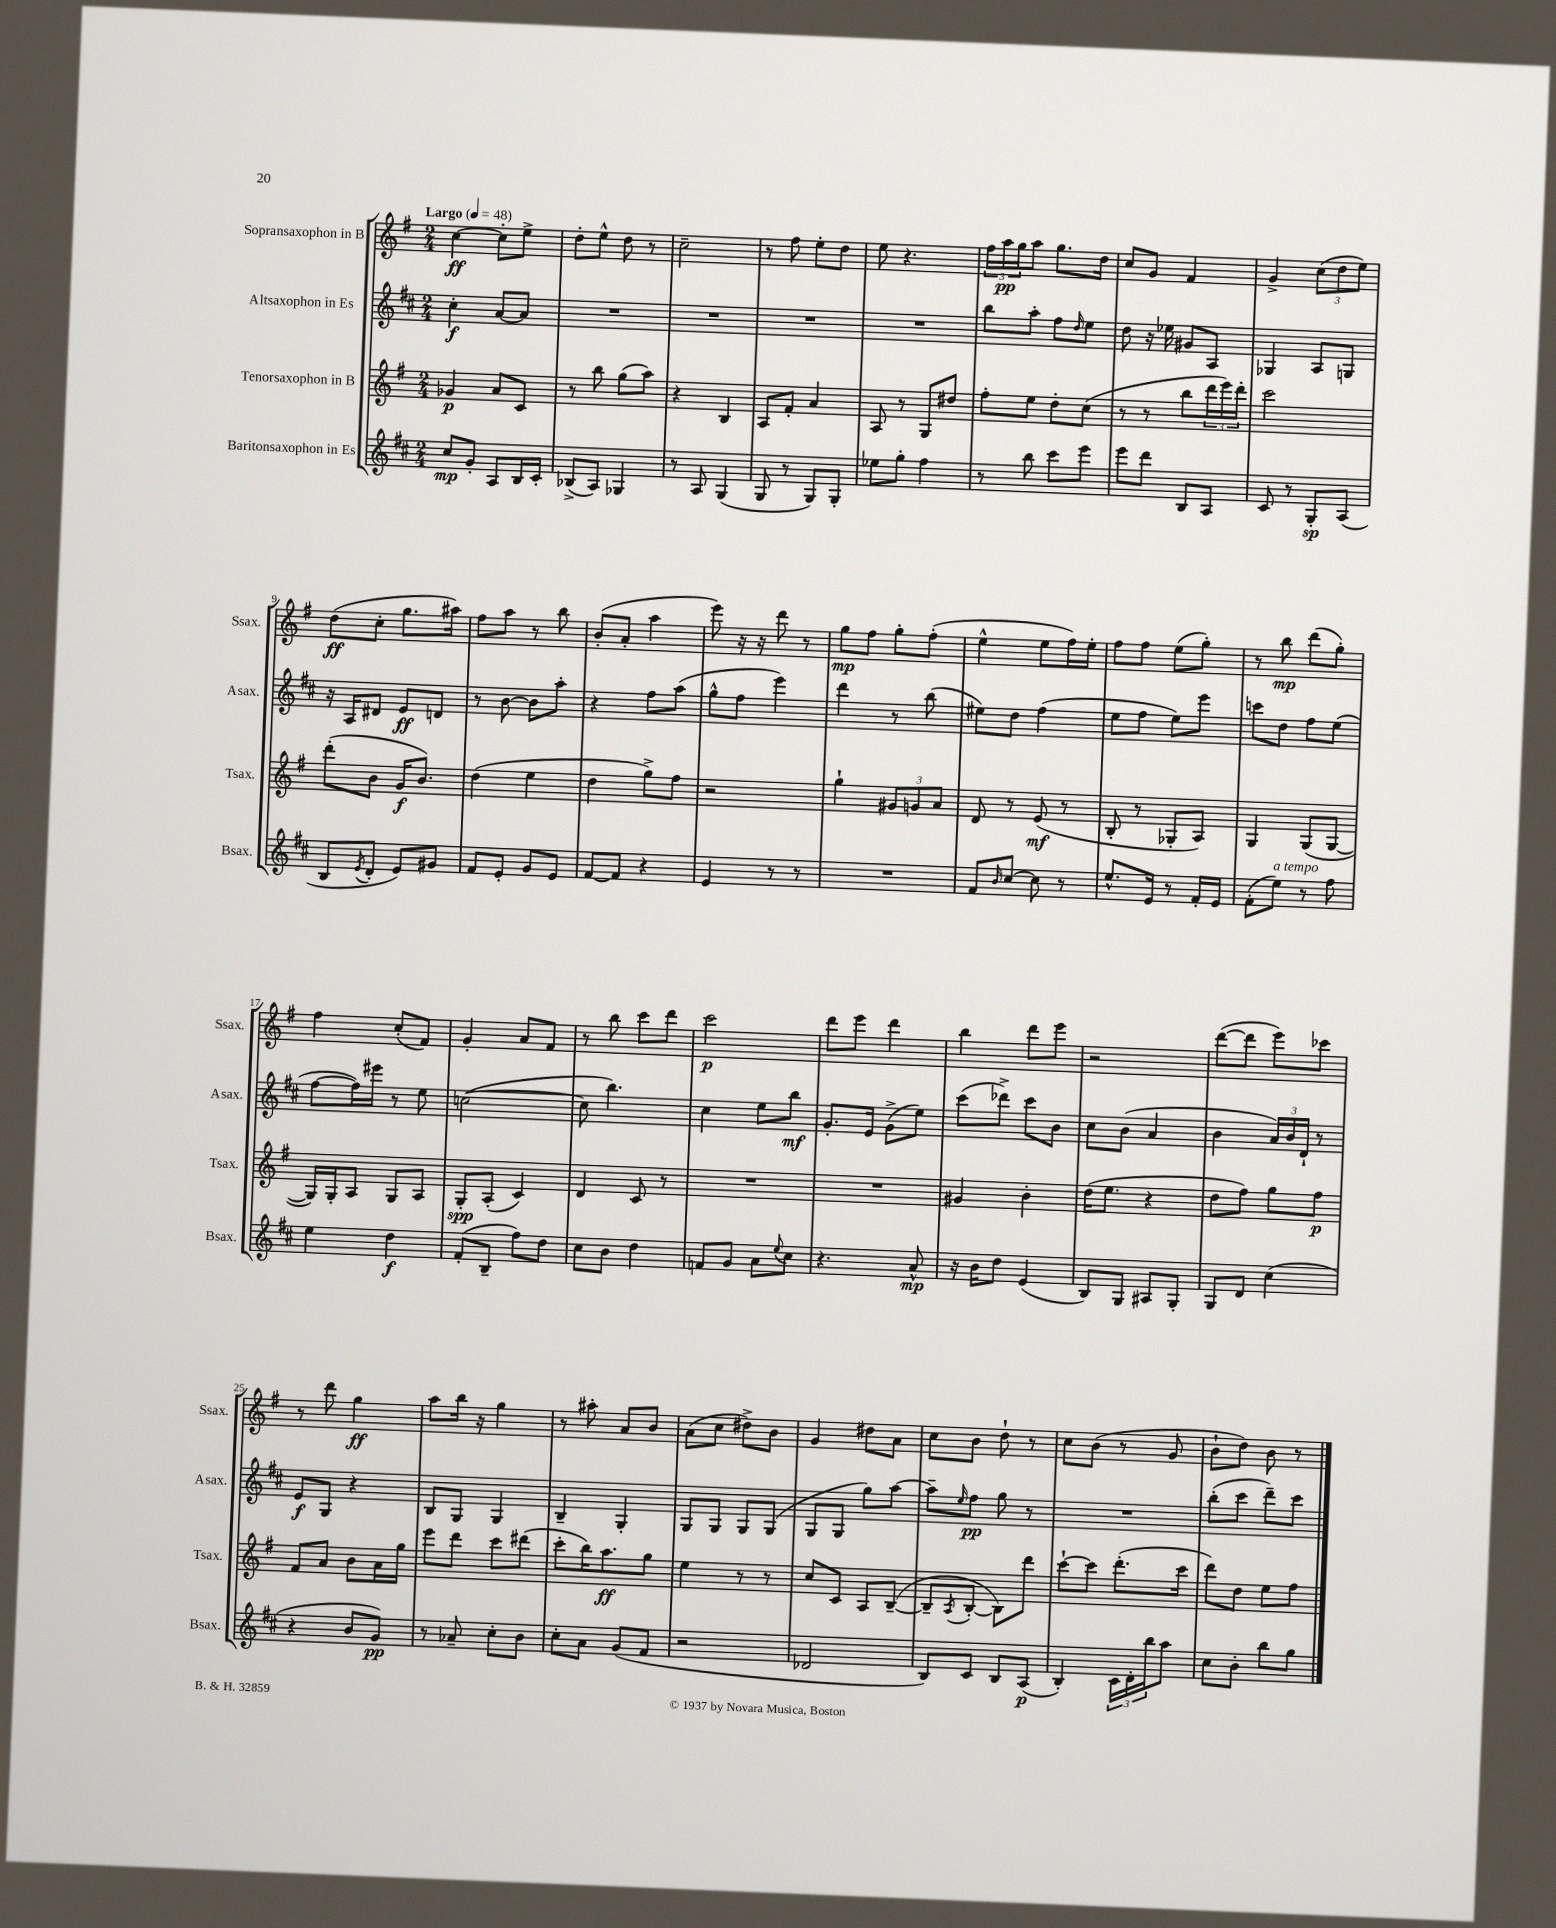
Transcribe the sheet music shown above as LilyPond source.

<<
\new StaffGroup <<
\new Staff = "s0" \with { instrumentName = "Sopransaxophon in B" shortInstrumentName = "Ssax." } {
    \clef treble \key g \major \numericTimeSignature \time 2/4 \tempo "Largo" 4 = 48
    c''4~\ff c''8-. e''8-> |
    d''8-. e''8-^ d''8 r8 |
    c''2-- |
    r8 fis''8 e''8-. d''8 |
    e''8 r4. |
    \tuplet 3/2 { fis''16 a''16\pp g''16 } a''8 g''8. d''16 |
    c''8 g'8 fis'4 |
    g'4-> \tuplet 3/2 { c''8( d''8 e''8) } |
    d''8\ff( c''8-. g''8. ais''16) |
    fis''8 a''8 r8 b''8 |
    b'8-.( a'8-. a''4 |
    e'''8) r16 r16 d'''8 r8 |
    g''8\mp fis''8 g''8-. fis''8-.( |
    e''4-^ e''8 fis''16) e''16-. |
    fis''8 fis''8 e''8( g''8-.) |
    r8 b''8\mp d'''8( g''8-.) |
    fis''4 c''8-.( fis'8) |
    g'4-. a'8 fis'8 |
    r8 b''8 c'''8 d'''8 |
    c'''2\p |
    d'''8 e'''8 d'''4 |
    b''4 d'''8 e'''8 |
    r2 |
    d'''8~( d'''8 e'''8) ces'''8 |
    r8 d'''8 g''4\ff |
    a''8 b''16 r16 g''4 |
    r8 ais''8-. a'8 b'8 |
    a'8( c''8 dis''8->) b'8 |
    g'4 dis''8 a'8 |
    c''8 b'8 d''8-! r8 |
    c''8 b'8( r8 g'8 |
    b'8-! d''8) b'8 r8 \bar "|." |
}
\new Staff = "s1" \with { instrumentName = "Altsaxophon in Es" shortInstrumentName = "Asax." } {
    \clef treble \key d \major \numericTimeSignature \time 2/4
    cis''4-.\f a'8~ a'8 |
    R2 |
    R2 |
    R2 |
    R2 |
    b''8 a''8-. fis''8 \grace { d''16 } e''8 |
    d''8 r16 ees''16 gis'8 a8 |
    ges4 a8 g8 |
    r16 a16 dis'8 e'8\ff d'8 |
    r8 b'8~ b'8 a''8-. |
    r4 fis''8 a''8( |
    g''8-^ fis''8 e'''4) |
    d'''4 r8 b''8( |
    eis''8) d''8 fis''4( |
    e''8 fis''8 e''8) e'''8 |
    c'''8 d''8 fis''8 e''8( |
    fis''8~ fis''16) eis'''16 r8 e''8 |
    c''2~( |
    c''8 b''4.) |
    cis''4 e''8 b''8\mf |
    g'8.-. e'16 g'8->( e''8) |
    cis'''8( des'''8->) cis'''8 b'8 |
    cis''8 b'8( a'4 |
    b'4 \tuplet 3/2 { a'16) b'16 d'16-! } r8 |
    e'8\f g8 r4 |
    b8 g8 g4 |
    b4-- g4-. |
    g8 g8 g8 g8( |
    g8 g8 g''8) a''8~ |
    a''8-- \grace { e''16 } fis''8\pp g''8 r8 |
    R2 |
    b''8-.( cis'''8 d'''8--) cis'''8 \bar "|." |
}
\new Staff = "s2" \with { instrumentName = "Tenorsaxophon in B" shortInstrumentName = "Tsax." } {
    \clef treble \key g \major \numericTimeSignature \time 2/4
    ges'4\p a'8 c'8 |
    r8 b''8 g''8( a''8) |
    r4 b4 |
    a8 fis'8-. a'4 |
    a8 r8 g8 dis''8 |
    fis''8-. e''8 d''8-. c''8( |
    r8 r8 b''8 \tuplet 3/2 { d'''16 e'''16) d'''16-. } |
    c'''2 |
    d'''8-.( b'8 g'16\f b'8.) |
    d''4( e''4 |
    d''4 g''8->) fis''8 |
    r2 |
    g''4-! \tuplet 3/2 { gis'8 g'8 a'8 } |
    d'8 r8 e'8\mf( r8 |
    b8-. r8 ges8-. a8) |
    g4 g8( g8~ |
    g16) g16-. a8 g8 a8 |
    g8-.\spp a8-.( c'4) |
    d'4 c'8 r8 |
    R2 |
    R2 |
    gis'4 b'4-. |
    d''16( e''8. r4 |
    d''8 fis''8) g''8 fis''8\p |
    fis'8 a'8 b'8 a'16 g''16 |
    e'''8 d'''8 c'''8 dis'''8( |
    c'''8-. b''16) a''8.\ff g''8 |
    e''4 r8 r8 |
    c''8 c'8 a8 b8~--( |
    b8-- \acciaccatura { a8 } b8~-. b8) d'''8 |
    c'''8~-! c'''8 d'''8.-.( c'''16 |
    d'''8) d''8 e''8 fis''8 \bar "|." |
}
\new Staff = "s3" \with { instrumentName = "Baritonsaxophon in Es" shortInstrumentName = "Bsax." } {
    \clef treble \key d \major \numericTimeSignature \time 2/4
    cis''8\mp g'8-. a8 b16 cis'16-. |
    bes8->( a8) ges4 |
    r8 a8 g4( |
    g8 r8 g8) g8-. |
    ees''8 g''8-. fis''4 |
    r8 b''8 cis'''8 e'''8 |
    e'''8 d'''8 b8 a8 |
    cis'8 r8 g8-.\sp a8( |
    b8 \acciaccatura { e'8 } d'8-. e'8) gis'8 |
    fis'8 e'8-. g'8 e'8 |
    fis'8~ fis'8 r4 |
    e'4 r8 r8 |
    R2 |
    fis'8 \grace { b'16 } cis''8~ cis''8 r8 |
    e''8.-^ e'16 r8 fis'16-. e'16 |
    fis'8-.( e''8^\markup { \italic "a tempo" }) r8 fis''8 |
    e''4 d''4\f |
    fis'8-.( b8-- fis''8) d''8 |
    cis''8 b'8 d''4 |
    f'8 g'8 a'8 \appoggiatura { e''8 } cis''8 |
    r4. a'8-^\mp |
    r16 b'16 d''8 e'4( |
    b8) g8 ais8 g8-. |
    g8 d'8 cis''4( |
    r4 b'8 g'8\pp) |
    r8 aes'8-- cis''8-. b'8 |
    cis''8-. a'8 g'8( fis'8 |
    r2 |
    des'2 |
    b8) cis'8 b8 a8\p( |
    b4-.) \tuplet 3/2 { cis'16 d'16-. b''16 } a''8 |
    cis''8 b'8-. b''8 g''8 \bar "|." |
}
>>
>>
